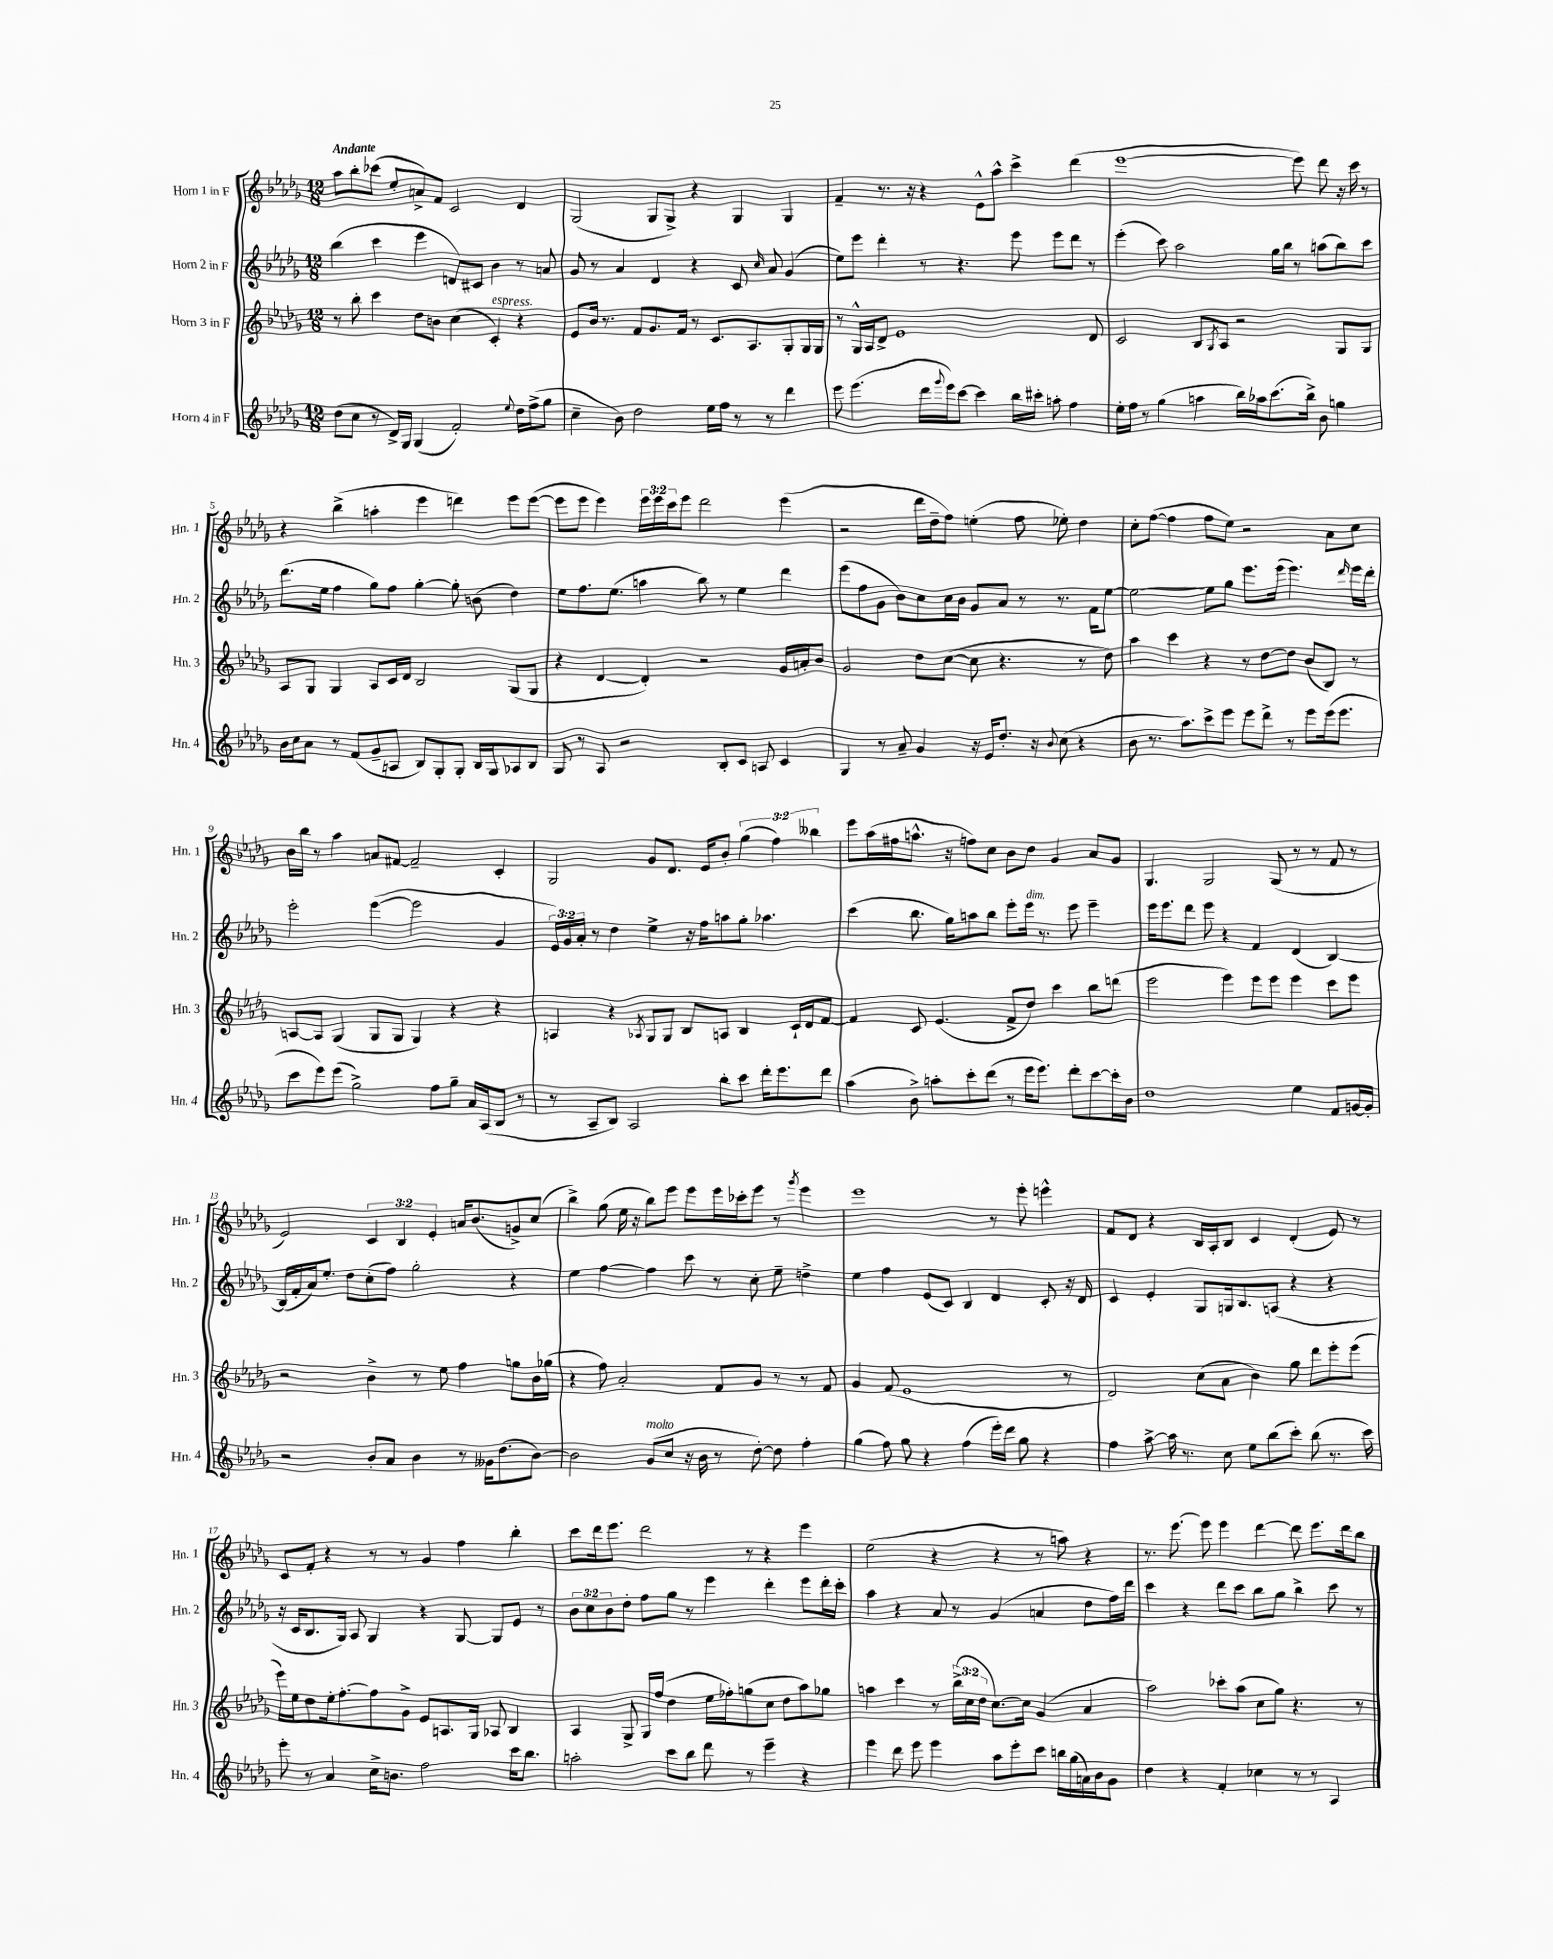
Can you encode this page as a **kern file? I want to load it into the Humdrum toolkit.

**kern	**kern	**kern	**kern
*staff4	*staff3	*staff2	*staff1
*clefG2	*clefG2	*clefG2	*clefG2
*k[b-e-a-d-g-]	*k[b-e-a-d-g-]	*k[b-e-a-d-g-]	*k[b-e-a-d-g-]
*M12/8	*M12/8	*M12/8	*M12/8
(8dd-	8r	(4bb-	8aa-
8cc	8bb-'	.	8bb-'
8r	4ccc	4ccc	(8ccc-
16d-^)	.	.	8ee-'
16G-	.	.	.
(4G-	8dd-	4eee-	8a^)
.	8b	.	8f
2f')	(4cc	8d)	2c
.	.	8c#	.
.	4c')	4b-	.
8qqee-	.	.	.
16dd-	4r	8r	4d-
(16ff^	.	.	.
8gg-	.	8a	.
=	=	=	=
4cc~	8e-	8g-	(2G-
.	16b-	8r	.
.	8.r	.	.
8b-)	.	4a-	.
2dd-	8f	.	.
.	8.g-	4d-	8G-
.	.	.	8G-^)
.	16f	.	.
.	8r	4r	4r
16ee-	8.c	.	.
16ff	.	.	.
8r	.	8c	4G-
.	8.A-	.	.
.	.	16qqcc	.
8r	.	8a-	.
4ddd-	8G-'	(4g-	4G-
.	16G-	.	.
.	16G-	.	.
=	=	=	=
8eee-	8r	8ee-)	4f~
(4.eee-	16G-^^	8eee-	.
.	16A-	.	.
.	8d-^	4ddd-'	8.r
.	1e-	.	.
.	.	.	16r
16ddd-	.	8r	4r
8qqggg-	.	.	.
16eee-)	.	.	.
[8ccc	.	4.r	.
4ccc]	.	.	8e-^^
.	.	.	8aa-^^
16bb-	.	8eee-	4ccc^
16ccc#'	.	.	.
8aa'	.	8eee-	.
4ff	.	8ddd-	(4ddd-
.	8d-	8r	.
=	=	=	=
16ee-'	2c	(4eee-'	[1eee-
16ff	.	.	.
8r	.	.	.
(4gg-	.	8ccc)	.
.	.	2aa-	.
4aa	8B-	.	.
.	8qG-	.	.
.	8A-	.	.
16bb-)	2r	.	.
16aa-	.	.	.
(8.ccc	.	16gg-	.
.	.	16bb-	.
.	.	8r	8eee-])
16bb-^)	.	.	.
8b-	.	(8aa	8ddd-
4gg	8G-	8bb-)	16r
.	.	.	16ccc
.	8G-	8ccc	8r
=	=	=	=
16b-	8A-	(8.ddd-	4r
16cc	.	.	.
8a-	8G-	.	.
.	.	16ee-	.
8r	4G-	4ff	(4bb-^
(8f	.	.	.
8g-~	8A-	8gg-)	4aa'
8A	16c	8ff	.
.	16d-	.	.
8B-)	2B-	[4gg-'	4eee-
8G-'	.	.	.
8G-'	.	8gg-']	4ddd)
16B-	.	(8b	.
16G-	.	.	.
8A-	(8G-	4dd-)	8eee-
8B-	8G-	.	([8eee-
=	=	=	=
8G-	4r	8ee-	8eee-]
8r	.	8.ff	8eee-
8A-	[4d-	.	4eee-)
.	.	(8.ee-	.
2r	.	.	.
.	4d-'])	4aa	24eee-
.	.	.	24eee-
.	.	.	24ccc
.	.	.	8eee-
.	2r	8bb-)	2ddd-
8B-'	.	8r	.
8c	.	4ee-	.
8A	.	.	.
4c	16g-	4ddd-	(4eee-
.	16a'	.	.
.	8b-	.	.
=	=	=	=
4G-	2g-	(8eee-	2r
.	.	8ff	.
8r	.	8g-	.
8a-~	.	8b-)	.
4g-	8dd-	8cc	16ddd-
.	.	.	16dd-~
.	([8cc	16cc	8ff)
.	.	16b-	.
16r	8cc]	8g-	(4ee'
16e-	.	.	.
8.dd-'	4.r	8a-	.
.	.	8r	8ff
16r	.	.	.
8qqb-	.	.	.
(8cc	.	8.r	8ee-')
4r	8r	.	4dd-
.	.	16f	.
.	8dd-)	[8ee-	.
=	=	=	=
8b-	4aa-	2ee-_	8cc'
8.r	.	.	([8ff
.	4ccc	.	4ff]
8.aa-)	.	.	.
8ccc^	4r	8ee-]	8ff
8eee-	.	8gg-	8ee-)
8eee-	8r	8.eee-	2r
8ddd-^	[8dd-	.	.
.	.	(16eee-	.
8r	8dd-]	4.eee-)	.
8eee-	(8b-	.	.
(16eee-	8B-)	.	8a-
8.eee-	.	.	.
.	.	16qqddd-	.
.	8r	16eee-	8cc
.	.	16ddd-'	.
=	=	=	=
8ccc	[8A	2eee-'	16b-
.	.	.	16bb-
8eee-)	8A]	.	8r
(8eee-	(4G-	.	4aa-
2gg-^)	.	.	.
.	8G-	([4eee-	8a
.	8G-	.	[8f#
.	4G-)	2eee-]	2f#~]
8ff	.	.	.
8gg-~	4r	.	.
16a-	.	.	.
(16A-	.	.	.
8B-	4r	4g-	4c'
8r	.	.	.
=	=	=	=
8r	4A	24e-)	2G-
.	.	24g-	.
.	.	24a-'	.
8A-~	.	8r	.
8B-)	4r	4dd-	.
2A-	.	.	.
.	8qA-	.	.
.	8G-	4ee-^	8g-
.	8G-	.	8.d-
.	8B-	16r	.
.	.	16ff	16e-
8bb-'	8A	8aa	8b-'
8ccc	4B-	8gg-'	(6gg-
16ddd-'	.	4.aa-	.
.	.	.	6ff)
8.eee-	.	.	.
.	16c`	.	.
.	16d-	.	.
.	.	.	6bb--
8ddd-	[8f	.	.
=	=	=	=
(4aa-	4f]	(4ccc	8eee-
.	.	.	(16aa-
.	.	.	16ff#
8b-^)	8c	8.bb-	8.aa^^
8aa'	(4.e-	.	.
.	.	16gg-)	16r
8ccc'	.	8aa	8ff)
(8ddd-	.	8bb-	8cc
8r	8f^	8eee-'	8b-
16eee-	8dd-)	16eee-	8dd-
8.eee-)	.	8.r	.
.	4ccc	.	4g-
8ddd-'	.	8eee-	.
[8ccc	8bb-	4eee-~	8a-
16ccc']	(8ddd	.	8g-
16b-	.	.	.
=	=	=	=
1dd-	2eee-	16eee-	4.G-
.	.	8.eee-	.
.	.	8ddd-	.
.	.	8eee-	2G-
.	4eee-)	4r	.
.	8eee-	4f	.
.	8eee-	.	(8G-
4ee-	4eee-	(4d-	8r
.	.	.	8r
8f	8ccc	[4B-)	8f
[16g	8eee-	.	8r
16g']	.	.	.
=	=	=	=
2r	2r	(16B-]	2e-)
.	.	16f'	.
.	.	16a-)	.
.	.	8.ee-'	.
.	.	8dd-	.
8b-'	4b-^	(8cc'	6c
8a-	.	8ff)	.
.	.	.	6B-
4b-	8r	2gg-'	.
.	.	.	6e-'
.	8ee-	.	.
8r	4ff	.	16a
.	.	.	(8.b-
16g--	.	.	.
(8.dd-	.	.	.
.	8gg	4r	8g^)
[8b-)	16b-	.	(8cc
.	(16gg-	.	.
=	=	=	=
2b-]	4r	4ee-	4bb-^)
.	8ff)	[4ff	(8gg-
.	2a-'	.	16ee-
.	.	.	16r
(8g-	.	4ff]	8bb-)
8cc	.	.	8eee-
16r	.	8ccc	8eee-
16b-	.	.	.
8r	8f	8r	16eee-
.	.	.	16ccc-'
[8dd-')	8g-	8cc'	8eee-
8dd-]	8r	8ee-~	8r
.	.	.	8qggg-
4ff'	8r	4dd^	4eee-
.	8f	.	.
=	=	=	=
(4gg-	4g-	4ee-	1eee-
8ff)	(8f	4ff	.
8gg-	1e-	.	.
4r	.	(8e-	.
.	.	8c)	.
(4ff	.	4B-	.
16eee-')	.	4d-	8r
16ddd-	.	.	.
8gg-	.	.	8eee-'
4r	.	8c'	4eee^^
.	8r	16r	.
.	.	16d-	.
=	=	=	=
4ff	2d-)	4c	8f
.	.	.	8d-
[8aa-^	.	4e-'	4r
16aa-]	.	.	.
8.r	.	.	.
.	(8cc	8G-	16B-
.	.	.	16A-'
8cc	8a-	16G	8B-
.	.	8.B-	.
8ee-	4b-)	.	4c
(8bb-	.	(8A	.
8ccc')	8gg-	4r	(4d-'
(8bb-	8ddd-	.	.
8.r	8eee-'	4r	8e-)
.	(8eee-	.	8r
16ccc)	.	.	.
=	=	=	=
8eee-'	16eee-)	16r	8c
.	16ee-	16c	.
8r	8dd-	8.B-	8f'
4a-	16ee-'	.	4r
.	[8.ff'	16G-)	.
.	.	8A-	.
16cc^	8ff]	4G-	8r
8.b	.	.	.
.	8g-^	.	8r
2ff	8e-	4r	4g-
.	8.A	.	.
.	.	[8G-	4ff
.	16G-	.	.
.	8A-	8G-]	.
16ccc	4B-	8e-	4bb-'
8.bb-	.	.	.
.	.	8r	.
=	=	=	=
2aa'	4A-	12b-	8ccc
.	.	12cc	.
.	.	.	16ddd-
.	.	12b-	.
.	.	.	8.eee-
.	8G-^	8dd-'	.
.	16G-	8ff	2ddd-
.	(16ff	.	.
8ccc	4dd-	8gg-	.
8bb-	.	8r	.
8ddd-	16ee-	4eee-	.
.	16ff-')	.	.
8r	(8gg	.	8r
4eee-~	8cc	4ddd-'	4r
.	8dd-	.	.
4r	8aa-)	8eee-	4eee-
.	8gg-	16ddd-'	.
.	.	16ccc'	.
=	=	=	=
4eee-	4aa	4aa-	(2ee-
8ddd-	4ccc	4r	.
8eee-	.	.	.
4eee-	8r	8a-	4r
.	(24bb-^	8r	.
.	24cc	.	.
.	24dd-	.	.
8aa-	[8.cc)	(4g-	4r
8eee-'	.	.	.
.	16cc]	.	.
8ccc	(4g-	4a	8r
16bb	.	.	8aa)
(16gg-	.	.	.
16a)	4a-	8dd-	4r
16b-	.	.	.
8g-	.	16ff)	.
.	.	16ddd-	.
=	=	=	=
4dd-	2aa-)	4ccc	8.r
.	.	.	[8.eee-
4r	.	4r	.
.	.	.	8eee-]
4f'	8ccc-'	8ddd-	4eee-
.	(8aa-	8ccc	.
4cc-	8cc	8bb-	[4ddd-
.	8gg-)	8gg-	.
8r	4.r	4bb-^	8ddd-]
8r	.	.	8.eee-
4A-	.	8ccc	.
.	.	.	16ddd-
.	8r	8r	8bb-
==	==	==	==
*-	*-	*-	*-
